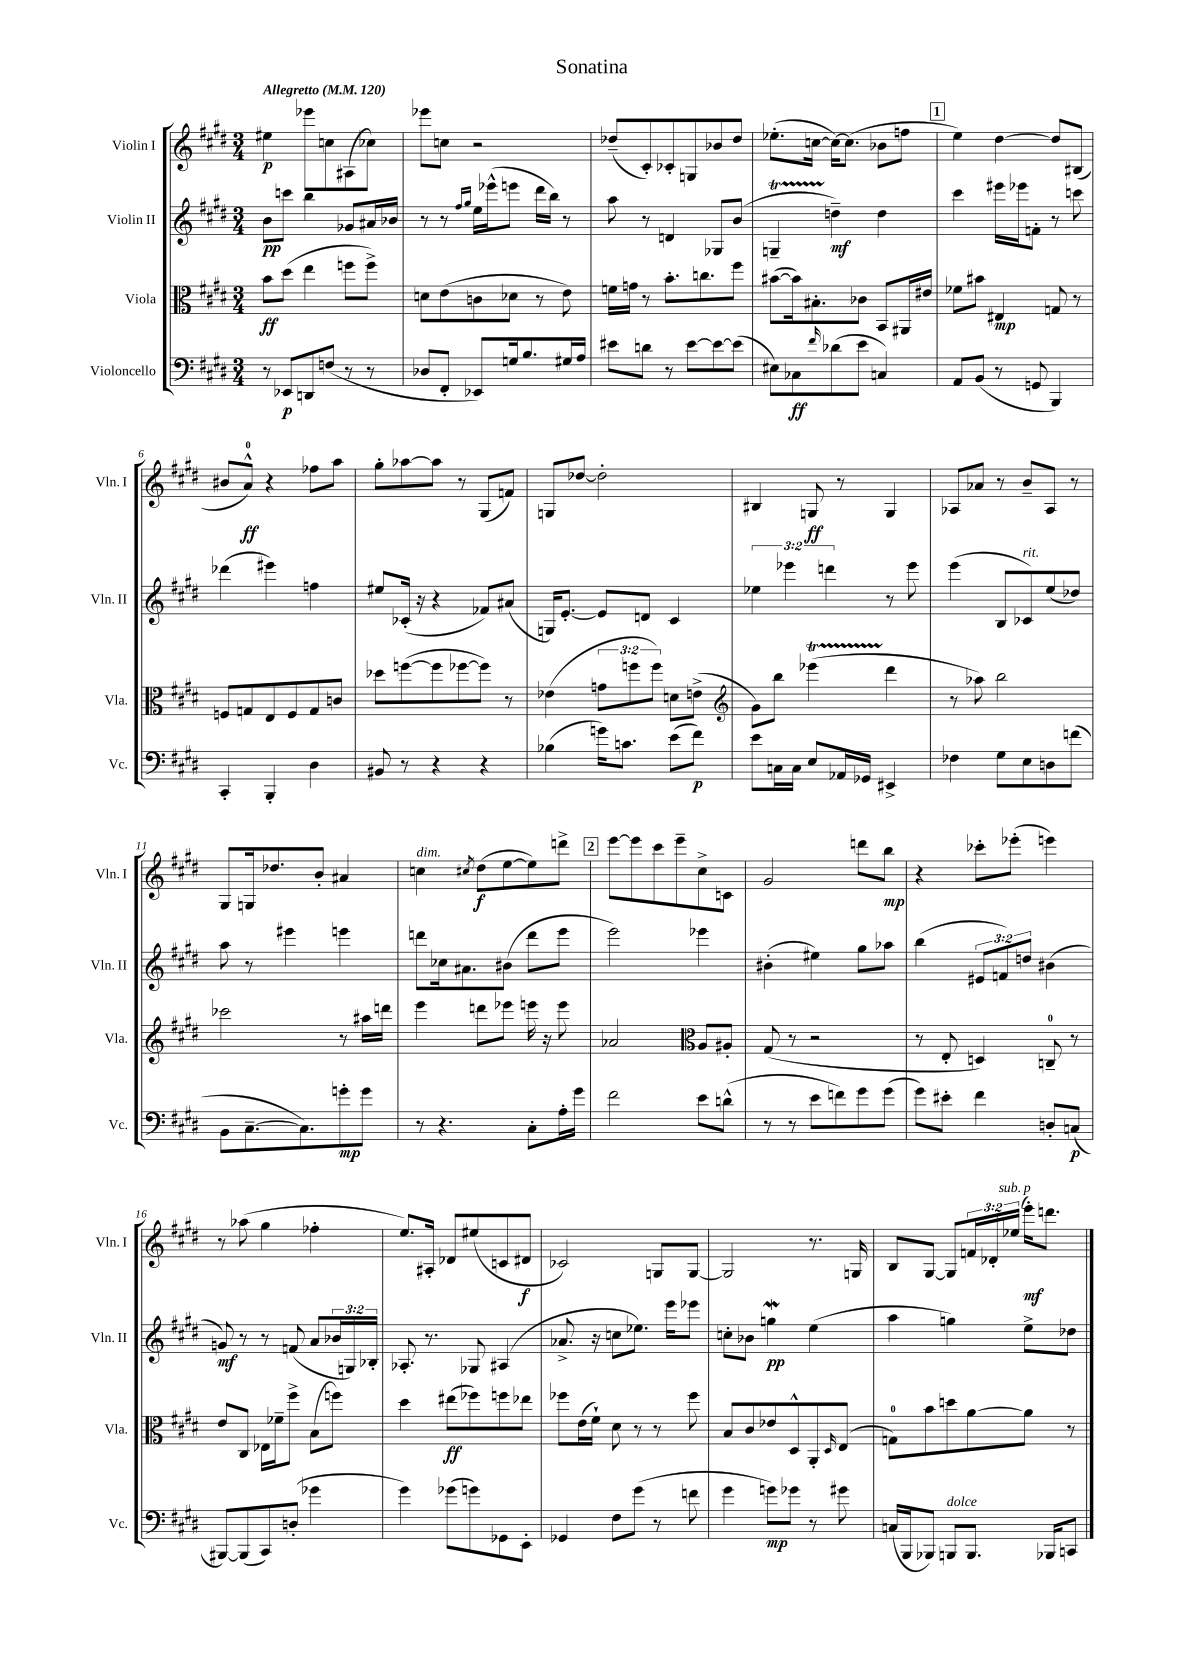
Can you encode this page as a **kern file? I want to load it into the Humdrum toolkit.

**kern	**kern	**kern	**kern
*staff4	*staff3	*staff2	*staff1
*clefF4	*clefC3	*clefG2	*clefG2
*k[f#c#g#d#]	*k[f#c#g#d#]	*k[f#c#g#d#]	*k[f#c#g#d#]
*M3/4	*M3/4	*M3/4	*M3/4
*MM120	*MM120	*MM120	*MM120
8r	8b	8b	4ee#
8EE-	(8dd#	8ccc	.
8DD	4ee	4bb	8eee-
(8F	.	.	8cc
8r	8ff	8g-	(8A#
8r	8ff^)	16a#	8cc-)
.	.	16b-	.
=	=	=	=
8D-	8d	8r	8eee-
8FF#'	(8e	8r	8cc
.	.	16qqff#	.
.	.	16qqgg#	.
8EE-)	8c	16ee	2r
.	.	(16eee-^^	.
16G	8d-	8eee	.
8.B	.	.	.
.	8r	16ddd#	.
.	.	16bb)	.
16G#	8e)	8r	.
16A	.	.	.
=	=	=	=
8e#	16f	8aa	(8dd-~
.	16g	.	.
8d	8r	8r	8c#')
8r	8.b'	4d	8c-'
[8e#	.	.	8G
.	8.cc	.	.
8e#_	.	8G-	8b-
(8e#]	8ff#	(8b	8dd-
=	=	=	=
8E#)	([8b#	4G~	(8.ee-'
8C-	16b#])	.	.
.	8.B#'	.	[16cc
16qqf#	.	.	.
(8d-	.	4dd~)	16cc_)
.	.	.	(8.cc]
8e	8c-	.	.
4C)	8BB	4dd	8b-
.	16AA#	.	8ff
.	16e#	.	.
=	=	=	=
8AA	8f-	4ccc#	4ee)
(8BB	8b#	.	.
8r	4E#	16eee#	[4dd#
.	.	16eee-	.
8GG	.	8f'	.
4BBB)	8G	8r	8dd#]
.	8r	8ccc	(8B#
=	=	=	=
4CC#'	8F	(4ddd-	8b#
.	8G	.	8a^^)
4BBB'	8E	4eee#)	4r
.	8F	.	.
4D#	8G	4ff	8ff-
.	8c	.	8aa
=	=	=	=
8BB#	8dd-	8ee#	8gg#'
8r	([8ff	(16c-'	[8aa-
.	.	16r	.
4r	8ff]	4r	8aa-]
.	[8ff-	.	8r
4r	8ff-])	8f-)	(8G#
.	8r	(8a#	8f)
=	=	=	=
(4B-	(4e-	16G)	8G
.	.	[8.e'	.
.	.	.	[8dd-
16g)	12g	8e]	2dd-']
8.c	.	.	.
.	12ff	.	.
.	.	8d	.
.	12ff)	.	.
(8e	8d	4c#	.
8f#)	(8e^	.	.
=	=	=	=
*	*clefG2	*	*
8e	8g#)	6ee-	4B#
16C	8bb	.	.
.	.	6eee-	.
16C	.	.	.
8E	(4eee-	.	8G
.	.	6ddd	.
16AA-	.	.	8r
16GG-	.	.	.
4EE#^	4ddd#	8r	4G
.	.	8eee-	.
=	=	=	=
4F-	8r	(4eee	8A-
.	8aa-)	.	8a-
8G#	2bb	8B	8r
8E	.	8c-)	8b~
8D	.	(8ee	8A-
(8f	.	8dd-)	8r
=	=	=	=
8BB	2ccc-	8aa	8G#
[8.C#~	.	8r	16G
.	.	.	8.dd-
.	.	4eee#	.
8.C#])	.	.	.
.	.	.	8b'
8g'	8r	4eee	4a#
8g	16aa#	.	.
.	16ddd	.	.
=	=	=	=
8r	4eee	8ddd	4cc
4.r	.	16cc-	.
.	.	8.a#	.
.	.	.	8qcc#
.	8ddd	.	(8dd#
.	8eee-	(8b#	[8ee
8C#'	16eee	8ddd	8ee])
.	16r	.	.
16A'	8eee	8eee	8ddd^
16g#	.	.	.
=	=	=	=
2f#	2a-	2eee)	[8eee
.	.	.	8eee]
.	.	.	8ccc#
.	.	.	8eee~
*	*clefC3	*	*
8e	8A	4eee-	8cc#^
(8d^^	8A#'	.	8c
=	=	=	=
8r	(8G#	(4b#'	2g#
8r	8r	.	.
8e	2r	4ee#)	.
8f)	.	.	.
8g#	.	8gg#	8ddd
(8g#	.	8aa-	8bb
=	=	=	=
8g#)	8r	(4bb	4r
8e#'	8E'	.	.
4f#	4D)	12e#	8ccc-'
.	.	12f)	.
.	.	.	(8eee-'
.	.	12dd	.
8D'	8C~	(4b#	4eee)
(8C	8r	.	.
=	=	=	=
[8BBB#)	8e	8g)	8r
(8BBB#]	8C#	8r	(8aa-
8CC#)	16E-	8r	4gg#
.	16f-~	.	.
(8D'	8ff#^	(8f	.
4g-	(8B	8a	4ff-'
.	8ff)	24b-	.
.	.	24G)	.
.	.	24B-'	.
=	=	=	=
4g#)	4dd#	8.A-'	8.ee)
.	.	8.r	16A#'
(8g-	(8ee#	.	8d-
8g)	8ff-)	8G-	(8ee#
8GG-	8ff	(4A#	8c
8EE'	8ee-	.	8d#
=	=	=	=
4GG-	8ff-	8.a-^	2c-)
.	(16e	.	.
.	16f#`)	16r	.
8F#	8d#	8cc	.
(8g#	8r	8.ee-)	.
8r	8r	.	8G
.	.	16eee	.
8f	8ff-	8eee-	[8G
=	=	=	=
4g#	8B	8cc'	2G]
.	8c#	8b-	.
8g)	8e-	4gg	.
8g-	8D#^^	.	.
8r	8AA'	(4ee	8.r
.	16qqD#	.	.
8g#	(8E	.	.
.	.	.	16G
=	=	=	=
(16C	8G)	4aa	8B
16BBB	.	.	.
8BBB-)	8b	.	[8G#
8BBB	8dd	4gg)	8G#]
8.BBB	[8a	.	24f
.	.	.	24d-'
.	.	.	(24ee-
.	8a]	8ee^	16eee')
16BBB-	.	.	8.ddd
8CC	8r	8dd-	.
==	==	==	==
*-	*-	*-	*-
